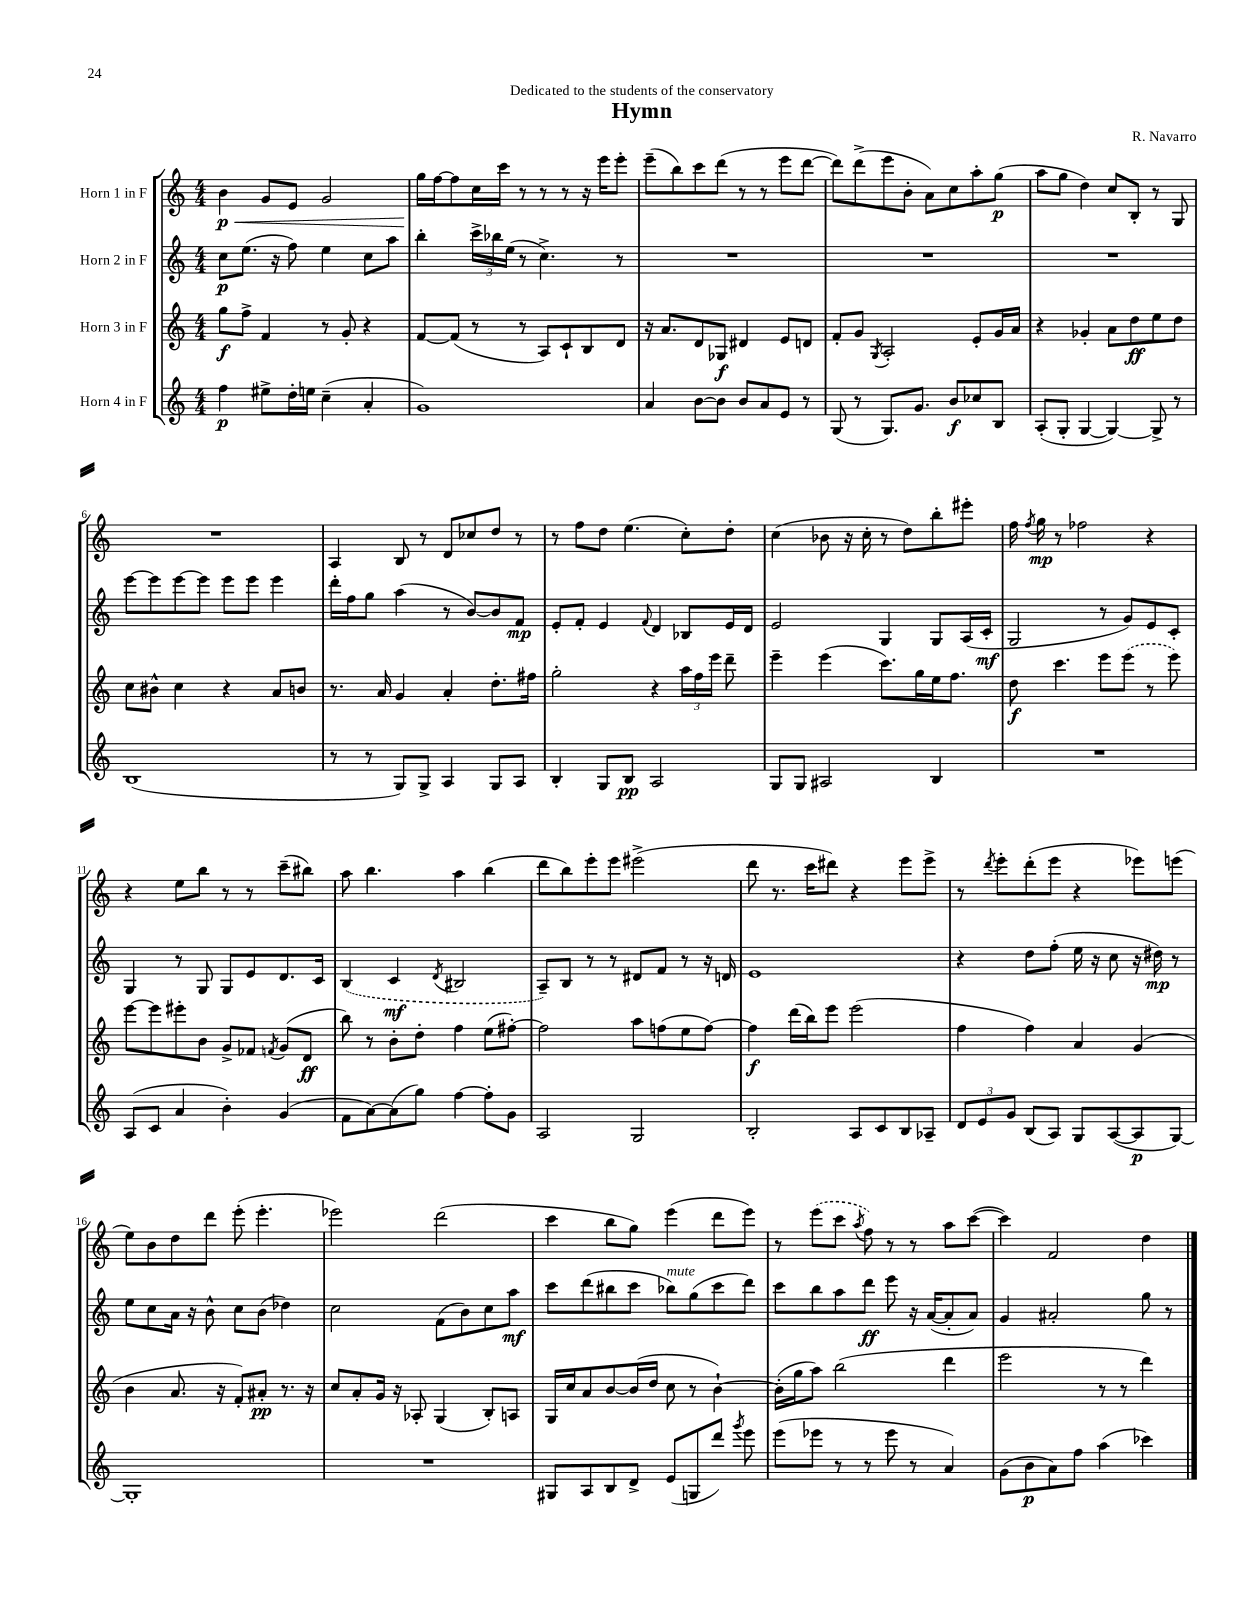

**kern	**dynam	**kern	**dynam	**kern	**dynam	**kern	**dynam
*part4	*part4	*part3	*part3	*part2	*part2	*part1	*part1
*staff4	*staff4	*staff3	*staff3	*staff2	*staff2	*staff1	*staff1
*I"Horn 4 in F	*	*I"Horn 3 in F	*	*I"Horn 2 in F	*	*I"Horn 1 in F	*
*clefG2	*	*clefG2	*	*clefG2	*	*clefG2	*
*k[]	*	*k[]	*	*k[]	*	*k[]	*
*M4/4	*	*M4/4	*	*M4/4	*	*M4/4	*
=1	=1	=1	=1	=1	=1	=1	=1
!	!	!	!	!	!	!	!LO:HP:b
4ff\	p	8gg\L	f	8cc\L	p	4b\	< p
.	.	8ff^\J	.	(8.ee\J	.	.	.
8ee#X^\L	.	4f/	.	.	.	8g/L	.
.	.	.	.	16r	.	.	.
16dd'\L	.	.	.	8ff\)	.	8e/J	.
16een\JJ	.	.	.	.	.	.	.
(4cc~\	.	8r	.	4ee\	.	2g/	.
.	.	8g'/	.	.	.	.	.
4a'/	.	4r	.	8cc\L	.	.	.
.	.	.	.	8aa\J	.	.	.
=2	=2	=2	=2	=2	=2	=2	=2
1g)	.	[8f/L	.	4bb'\	.	16gg\LL	.
.	.	.	.	.	.	[16ff\J	[
.	.	(8f/J]	.	.	.	8ff\]	.
.	.	8r	.	24ccc^\LL	.	16cc\L	.
.	.	.	.	24bb-X\	.	.	.
.	.	.	.	.	.	16ccc\JJ	.
.	.	.	.	(24ee\JJ	.	.	.
.	.	8r	.	8r	.	8r	.
.	.	8A/L)	.	4.cc^\)	.	8r	.
.	.	8c`/	.	.	.	8r	.
.	.	8B/	.	.	.	16r	.
.	.	.	.	.	.	16eee\KL	.
.	.	8d/J	.	8r	.	8eee'\J	.
=3	=3	=3	=3	=3	=3	=3	=3
4a/	.	16r	.	1r	.	(8eee~\L	.
.	.	8.a/L	.	.	.	.	.
.	.	.	.	.	.	8bb\)	.
[8b\L	.	8d/	.	.	.	8ccc\	.
8b\J]	.	8G-X/J	f	.	.	(8ddd\J	.
8b/L	.	4d#X/	.	.	.	8r	.
8a/	.	.	.	.	.	8r	.
8e/J	.	8e/L	.	.	.	8eee\L	.
8r	.	8dn/J	.	.	.	[8ddd\J	.
=4	=4	=4	=4	=4	=4	=4	=4
(8G/	.	8f'/L	.	1r	.	8ddd\L])	.
8r	.	8g/J	.	.	.	(8ddd^\	.
.	.	8qG/	.	.	.	.	.
8.G/L)	.	2A'/	.	.	.	8eee\	.
.	.	.	.	.	.	8b'\J	.
8.g/J	.	.	.	.	.	.	.
.	.	.	.	.	.	8a\L)	.
8b/L	f	.	.	.	.	8cc\	.
8cc-X/	.	8e'/L	.	.	.	8aa'\	.
8B/J	.	16g/L	.	.	.	(8gg\J	p
.	.	16a/JJ	.	.	.	.	.
=5	=5	=5	=5	=5	=5	=5	=5
(8A'/L	.	4r	.	1r	.	8aa\L	.
8G'/J	.	.	.	.	.	8gg\J	.
[4G/	.	4g-X'/	.	.	.	4dd\)	.
4G/_)	.	8a\L	.	.	.	8cc/L	.
.	.	8dd\	ff	.	.	8B'/J	.
8G^/]	.	8ee\	.	.	.	8r	.
8r	.	8dd\J	.	.	.	8G/	.
!!LO:LB:g=z
=6	=6	=6	=6	=6	=6	=6	=6
(1B	.	8cc\L	.	[8eee\L	.	1r	.
.	.	8b#X^^\J	.	8eee\]	.	.	.
.	.	4cc\	.	[8eee\	.	.	.
.	.	.	.	8eee\J]	.	.	.
.	.	4r	.	8eee\L	.	.	.
.	.	.	.	8eee\J	.	.	.
.	.	8a/L	.	4eee\	.	.	.
.	.	8bn/J	.	.	.	.	.
=7	=7	=7	=7	=7	=7	=7	=7
8r	.	8.r	.	16ddd'\LL	.	4A/	.
.	.	.	.	16ff\J	.	.	.
8r	.	.	.	8gg\J	.	.	.
.	.	16a/	.	.	.	.	.
8G/L)	.	4g/	.	(4aa\	.	8B/	.
8G^/J	.	.	.	.	.	8r	.
4A/	.	4a'/	.	8r	.	8d/L	.
.	.	.	.	[8b/L)	.	8cc-X/	.
8G/L	.	8.dd'\L	.	8b/]	.	8dd/J	.
8A/J	.	.	.	8f/J	mp	8r	.
.	.	16ff#X\Jk	.	.	.	.	.
=8	=8	=8	=8	=8	=8	=8	=8
4B'/	.	2gg'\	.	8e'/L	.	8r	.
.	.	.	.	8f'/J	.	8ff\L	.
8G/L	.	.	.	4e/	.	8dd\J	.
8B/J	pp	.	.	.	.	(4.ee\	.
.	.	.	.	8qqf/	.	.	.
2A/	.	4r	.	4d/	.	.	.
.	.	24aa\LL	.	8B-X/L	.	8cc'\L)	.
.	.	24ff\	.	.	.	.	.
.	.	24eee\JJ	.	.	.	.	.
.	.	8ddd~\	.	16e/L	.	8dd'\J	.
.	.	.	.	16d/JJ	.	.	.
=9	=9	=9	=9	=9	=9	=9	=9
8G/L	.	4eee~\	.	2e/	.	(4cc\	.
8G/J	.	.	.	.	.	.	.
2A#X/	.	(4eee\	.	.	.	8b-X\	.
.	.	.	.	.	.	16r	.
.	.	.	.	.	.	16cc'\	.
.	.	8.ccc\L)	.	4G/	.	8r	.
.	.	.	.	.	.	8dd\L)	.
.	.	16gg\L	.	.	.	.	.
4B/	.	16ee\J	.	8G/L	.	8bb'\	.
.	.	8.ff\J	.	.	.	.	.
.	.	.	.	(16A/L	.	8eee#X'\J	.
.	.	.	.	16c'/JJ	mf	.	.
=10	=10	=10	=10	=10	=10	=10	=10
1r	.	8dd\	f	2G/	.	16ff\	.
.	.	.	.	.	.	8qff/	.
.	.	.	.	.	.	16gg\	mp
.	.	4.ccc\	.	.	.	8r	.
.	.	.	.	.	.	2ff-X\	.
.	.	8eee\L	.	8r	.	.	.
.	.	(8eee\J	.	8g/L)	.	.	.
.	.	8r	.	8e/	.	4r	.
.	.	8eee\)	.	8c'/J	.	.	.
!!LO:LB:g=z
=11	=11	=11	=11	=11	=11	=11	=11
(8A/L	.	[8eee\L	.	4G/	.	4r	.
8c/J	.	8eee\]	.	.	.	.	.
4a/	.	8eee#X'\	.	8r	.	8ee\L	.
.	.	8b\J	.	8G/	.	8bb\J	.
4b'\)	.	8g^/L	.	8G/L	.	8r	.
.	.	8f-X/J	.	8e/	.	8r	.
.	.	8qfn/	.	.	.	.	.
(4g/	.	(8g/L	.	8.d/	.	(8ccc~\L	.
.	.	8d/J	ff	.	.	8bb#X\J)	.
.	.	.	.	16c/Jk	.	.	.
=12	=12	=12	=12	=12	=12	=12	=12
8f\L	.	8bb\)	.	(4B/	.	8aa\	.
[8a\)	.	8r	.	.	.	4.bb\	.
(8a\]	.	8b'\L	.	4c/	mf	.	.
8gg\J)	.	8dd'\J	.	.	.	.	.
.	.	.	.	8qd/	.	.	.
[4ff\	.	4ff\	.	2B#X/	.	4aa\	.
8ff'\L]	.	(8ee\L	.	.	.	(4bb\	.
8g\J	.	[8ff#X'\J)	.	.	.	.	.
=13	=13	=13	=13	=13	=13	=13	=13
2A/	.	2ff#\]	.	8A~/L)	.	8ddd\L	.
.	.	.	.	8B/J	.	8bb\)	.
.	.	.	.	8r	.	8eee'\	.
.	.	.	.	8r	.	8eee\J	.
2G/	.	8aa\L	.	8d#X/L	.	(2eee#X^\	.
.	.	(8ffn\	.	8f/J	.	.	.
.	.	8ee\	.	8r	.	.	.
.	.	[8ff\J)	.	16r	.	.	.
.	.	.	.	16dn/	.	.	.
=14	=14	=14	=14	=14	=14	=14	=14
2B'/	.	4ff\]	f	1e	.	8ddd\	.
.	.	.	.	.	.	8.r	.
.	.	(16ddd\LL	.	.	.	.	.
.	.	16bb\J)	.	.	.	16ccc\KL	.
.	.	8eee\J	.	.	.	8ddd#X\J)	.
8A/L	.	(2eee\	.	.	.	4r	.
8c/	.	.	.	.	.	.	.
8B/	.	.	.	.	.	8eee\L	.
8A-X~/J	.	.	.	.	.	8eee^\J	.
=15	=15	=15	=15	=15	=15	=15	=15
12d/L	.	4ff\	.	4r	.	8r	.
12e/	.	.	.	.	.	.	.
.	.	.	.	.	.	8qddd/	.
.	.	.	.	.	.	8eee'\L	.
12g/J	.	.	.	.	.	.	.
(8B/L	.	4ff\)	.	8dd\L	.	(8ddd'\	.
8A/J)	.	.	.	(8ff'\J	.	8eee\J	.
8G/L	.	4a/	.	16ee\	.	4r	.
.	.	.	.	16r	.	.	.
([8A/	.	.	.	8cc\	.	.	.
8A/]	p	(4g/	.	16r	.	8eee-X\L)	.
.	.	.	.	16dd#X\)	mp	.	.
[8G/J)	.	.	.	8r	.	(8eeen\J	.
!!LO:LB:g=z
=16	=16	=16	=16	=16	=16	=16	=16
1G']	.	4b\	.	8ee\L	.	8ee\L)	.
.	.	.	.	8cc\	.	8b\	.
.	.	8.a/	.	16a\Jk	.	8dd\	.
.	.	.	.	16r	.	.	.
.	.	.	.	8b^^\	.	8ddd\J	.
.	.	16r	.	.	.	.	.
.	.	8f'/L)	.	8cc\L	.	(8eee'\	.
.	.	8a#X'/J	pp	(8b\J	.	4.eee'\	.
.	.	8.r	.	4dd-X\)	.	.	.
.	.	16r	.	.	.	.	.
=17	=17	=17	=17	=17	=17	=17	=17
1r	.	8cc/L	.	2cc\	.	2eee-X\)	.
.	.	8a'/	.	.	.	.	.
.	.	16g/Jk	.	.	.	.	.
.	.	16r	.	.	.	.	.
.	.	8A-X'/	.	.	.	.	.
.	.	(4G/	.	(8f\L	.	(2ddd\	.
.	.	.	.	8b\)	.	.	.
.	.	8B'/L)	.	8cc\	.	.	.
.	.	8An/J	.	8aa\J	mf	.	.
=18	=18	=18	=18	=18	=18	=18	=18
8G#X/L	.	16G/LL	.	8ccc\L	.	4ccc\	.
.	.	16cc/J	.	.	.	.	.
8A/	.	8a/	.	(8ddd\	.	.	.
8B/	.	[8b/	.	8bb#X\	.	8bb\L	.
8d^/J	.	(16b/L]	.	8ccc\J	.	8gg\J)	.
.	.	16dd/JJ	.	.	.	.	.
!	!	!	!	!LO:TX:a:i:t=mute	!	!	!
(8e/L	.	8cc\	.	8bb-X\L)	.	(4eee\	.
8Gn/	.	8r	.	(8gg\	.	.	.
8ddd/J)	.	[4b`\)	.	8ccc\	.	8ddd\L	.
8qggg/	.	.	.	.	.	.	.
8eee\	.	.	.	8ddd\J)	.	8eee\J)	.
=19	=19	=19	=19	=19	=19	=19	=19
(8eee\L	.	(16b'\LL]	.	8ccc\L	.	8r	.
.	.	16gg\J	.	.	.	.	.
8eee-X\J	.	8aa\J)	.	8bb\	.	(8eee\L	.
8r	.	(2bb\	.	8aa\	.	8ccc\J	.
.	.	.	.	.	.	8qaa/	.
8r	.	.	.	8ddd\J	ff	8ff\)	.
8eee-\	.	.	.	8eee\	.	8r	.
8r	.	.	.	16r	.	8r	.
.	.	.	.	([16a/KL	.	.	.
4a/)	.	4ddd\	.	8a'/]	.	8aa\L	.
.	.	.	.	8a/J)	.	([8ccc\J	.
=20	=20	=20	=20	=20	=20	=20	=20
(8g\L	.	2eee\	.	4g/	.	4ccc\])	.
8b\	p	.	.	.	.	.	.
8a\)	.	.	.	2a#X'/	.	2f/	.
8ff\J	.	.	.	.	.	.	.
(4aa\	.	8r	.	.	.	.	.
.	.	8r	.	.	.	.	.
4ccc-X\)	.	4ddd\)	.	8gg\	.	4dd\	.
.	.	.	.	8r	.	.	.
==	==	==	==	==	==	==	==
*-	*-	*-	*-	*-	*-	*-	*-
